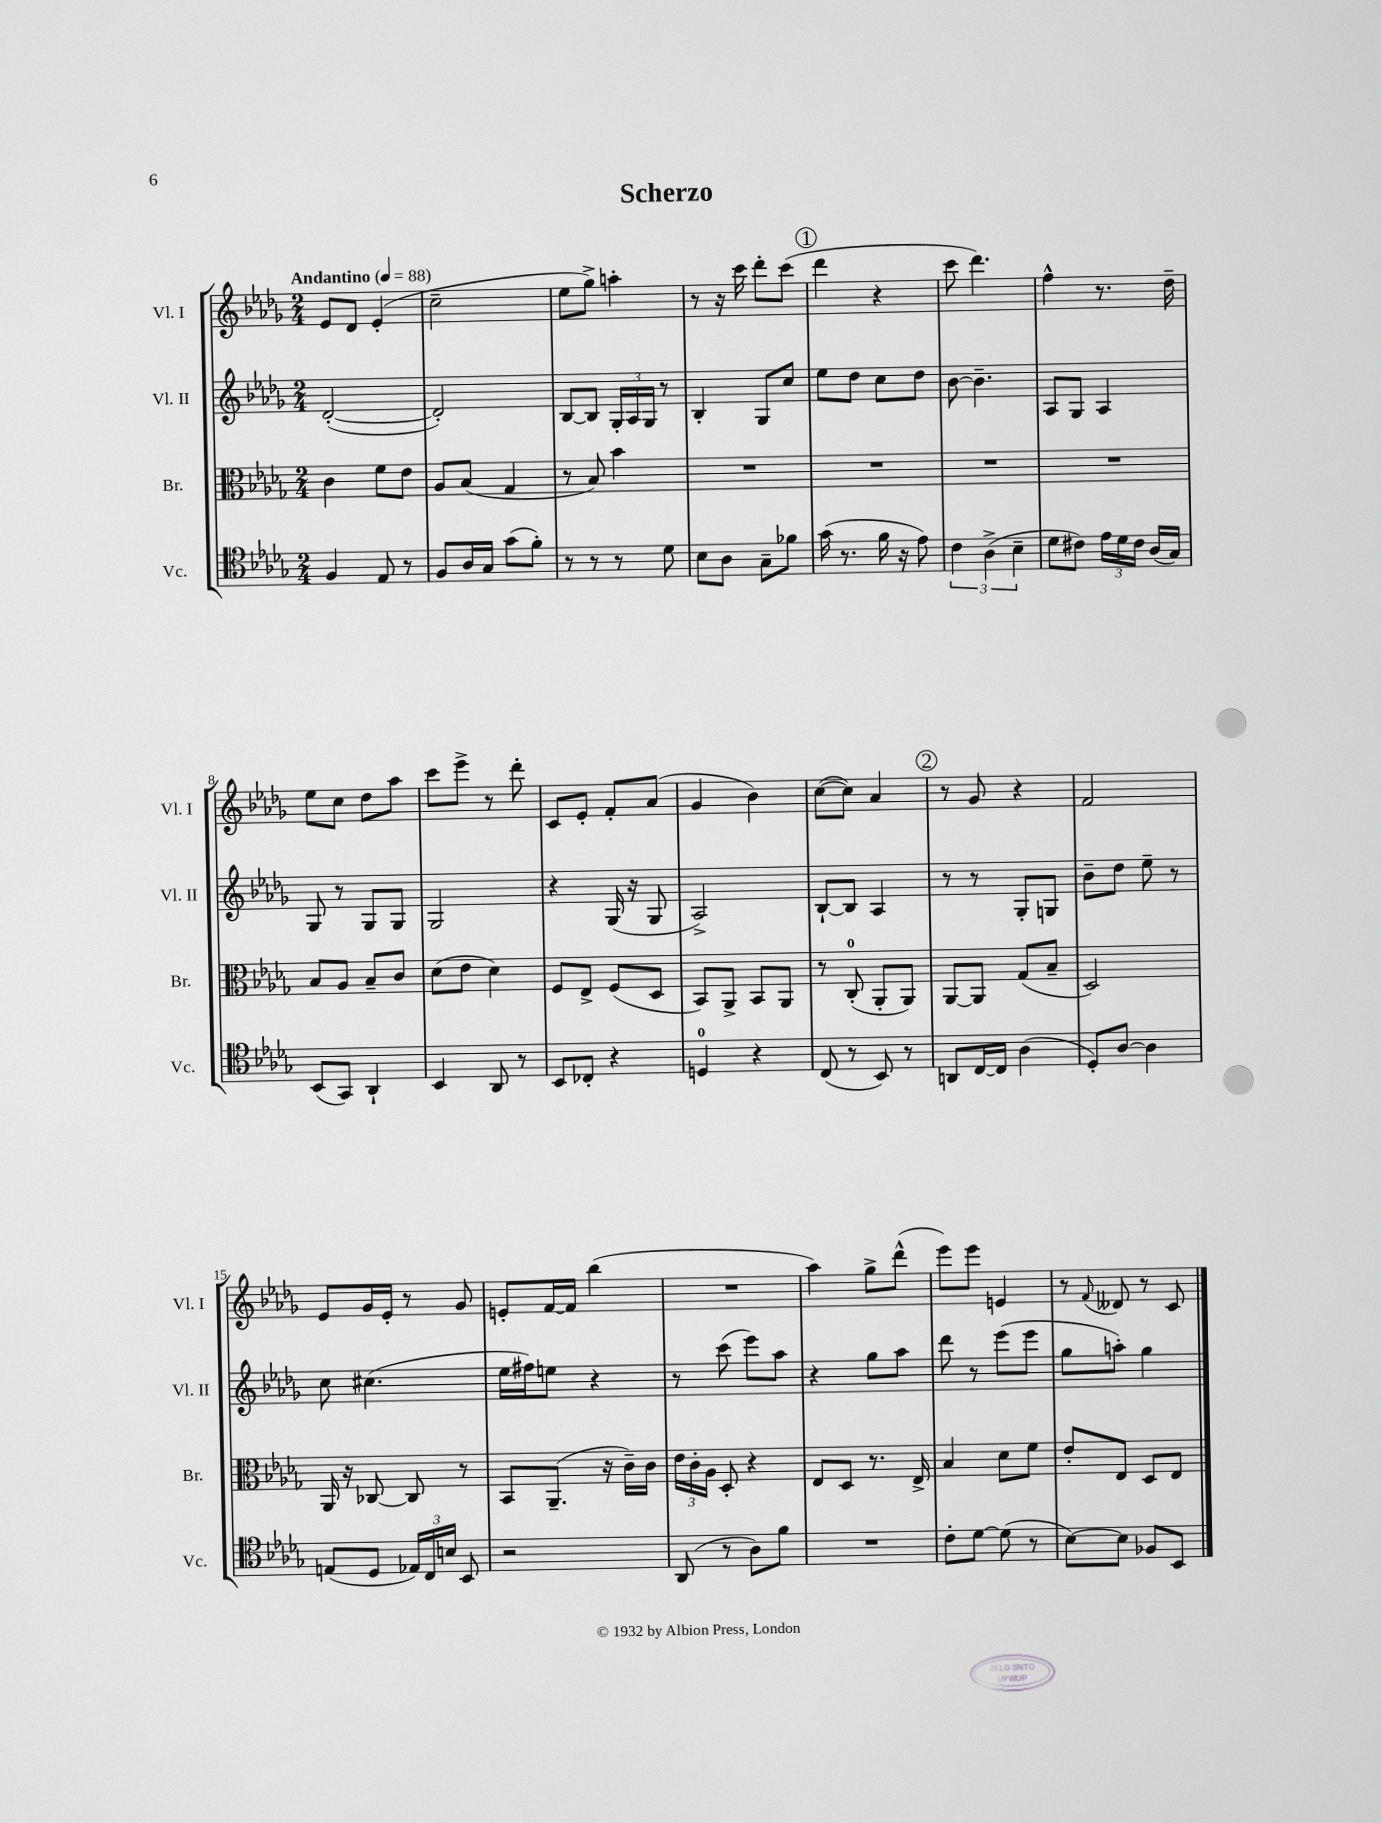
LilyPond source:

\header { title = "Scherzo" }
<<
\new StaffGroup <<
\new Staff = "s0" \with { instrumentName = "Vl. I" shortInstrumentName = "Vl. I" } {
    \clef treble \key des \major \numericTimeSignature \time 2/4 \tempo "Andantino" 4 = 88
    \autoBeamOff ees'8[ des'8] ees'4-.( |
    c''2-- |
    ees''8[ ges''8]->) a''4-. |
    r8 r16 c'''16 des'''8[-. c'''8]( |
    \mark \markup { \circle "1" } des'''4 r4 |
    c'''8 des'''4.) |
    f''4-^ r8. des''16-- |
    ees''8[ c''8] des''8[ aes''8] |
    c'''8[ ees'''8]-> r8 des'''8-. |
    c'8[ ees'8]-. f'8[-. aes'8]( |
    ges'4 bes'4) |
    c''8[~( c''8]) aes'4 |
    \mark \markup { \circle "2" } r8 ges'8 r4 |
    f'2 |
    ees'8[ ges'16 ees'16]-. r8 ges'8 |
    e'8[-. f'16~ f'16] bes''4( |
    R2 |
    aes''4) ges''8[-> des'''8]-^( |
    ees'''8[) ees'''8] e'4 |
    r8 \appoggiatura { f'8 } deses'8 r8 c'8 \bar "|." |
}
\new Staff = "s1" \with { instrumentName = "Vl. II" shortInstrumentName = "Vl. II" } {
    \clef treble \key des \major \numericTimeSignature \time 2/4
    \autoBeamOff des'2~-.( |
    des'2-.) |
    bes8[~ bes8] \tuplet 3/2 { ges16[-. aes16 ges16] } r8 |
    bes4-. ges8[ c''8] |
    \mark \markup { \circle "1" } ees''8[ des''8] c''8[ des''8] |
    bes'8~ bes'4.-- |
    aes8[ ges8] aes4 |
    ges8 r8 ges8[ ges8] |
    ges2 |
    r4 ges16( r16 ges8 |
    aes2->) |
    bes8[~-! bes8] aes4 |
    \mark \markup { \circle "2" } r8 r8 ges8[-. g8] |
    bes'8[-- des''8] ees''8-- r8 |
    c''8 cis''4.( |
    ees''16[ fis''16) e''8] r4 |
    r8 c'''8( ees'''8[) aes''8] |
    r4 ges''8[ aes''8] |
    des'''8 r8 ees'''8[( ees'''8] |
    ges''8[ a''8]-.) ges''4 \bar "|." |
}
\new Staff = "s2" \with { instrumentName = "Br." shortInstrumentName = "Br." } {
    \clef alto \key des \major \numericTimeSignature \time 2/4
    \autoBeamOff c'4 f'8[ ees'8] |
    aes8[ bes8]( ges4 |
    r8 bes8) bes'4 |
    R2 |
    \mark \markup { \circle "1" } R2 |
    R2 |
    R2 |
    bes8[ aes8] bes8[-- c'8] |
    des'8[( ees'8] des'4) |
    f8[ ees8]-> f8[( des8] |
    bes,8[) aes,8]-> bes,8[ aes,8] |
    r8 c8-0-.( aes,8[-. aes,8]) |
    \mark \markup { \circle "2" } aes,8[~ aes,8] ges8[( bes8]-- |
    des2) |
    aes,16 r16 ces8~ ces8 r8 |
    bes,8[ aes,8.]--( r16 c'16[--) c'16] |
    \tuplet 3/2 { ees'16[ c'16-. aes16] } des8-. r4 |
    ees8[ des8] r8. ees16-> |
    bes4 des'8[ f'8] |
    ees'8[-. ees8] des8[ ees8] \bar "|." |
}
\new Staff = "s3" \with { instrumentName = "Vc." shortInstrumentName = "Vc." } {
    \clef tenor \key des \major \numericTimeSignature \time 2/4
    \autoBeamOff f4 ees8 r8 |
    f8[ aes16 ges16] ges'8[( f'8]-.) |
    r8 r8 r8 des'8 |
    bes8[ aes8] ges8[-- fes'8] |
    \mark \markup { \circle "1" } ges'16( r8. f'16 r16 ees'8) |
    \tuplet 3/2 { c'4 aes4->( bes4-- } |
    des'8[ cis'8]) \tuplet 3/2 { ees'16[ des'16 cis'16] } aes16[( ges16]) |
    bes,8[( ges,8]) aes,4-! |
    bes,4 aes,8 r8 |
    bes,8[ ces8]-. r4 |
    d4-0 r4 |
    c8( r8 bes,8) r8 |
    \mark \markup { \circle "2" } a,8[ c16~ c16] aes4( |
    des8[-.) aes8]~ aes4 |
    e8[( des8] \tuplet 3/2 { ees16[) c16 b16] } bes,8 |
    r2 |
    aes,8( r8 aes8[) f'8] |
    R2 |
    c'8[-. des'8]~ des'8( r8 |
    bes8[~) bes8] fes8[ bes,8] \bar "|." |
}
>>
>>
